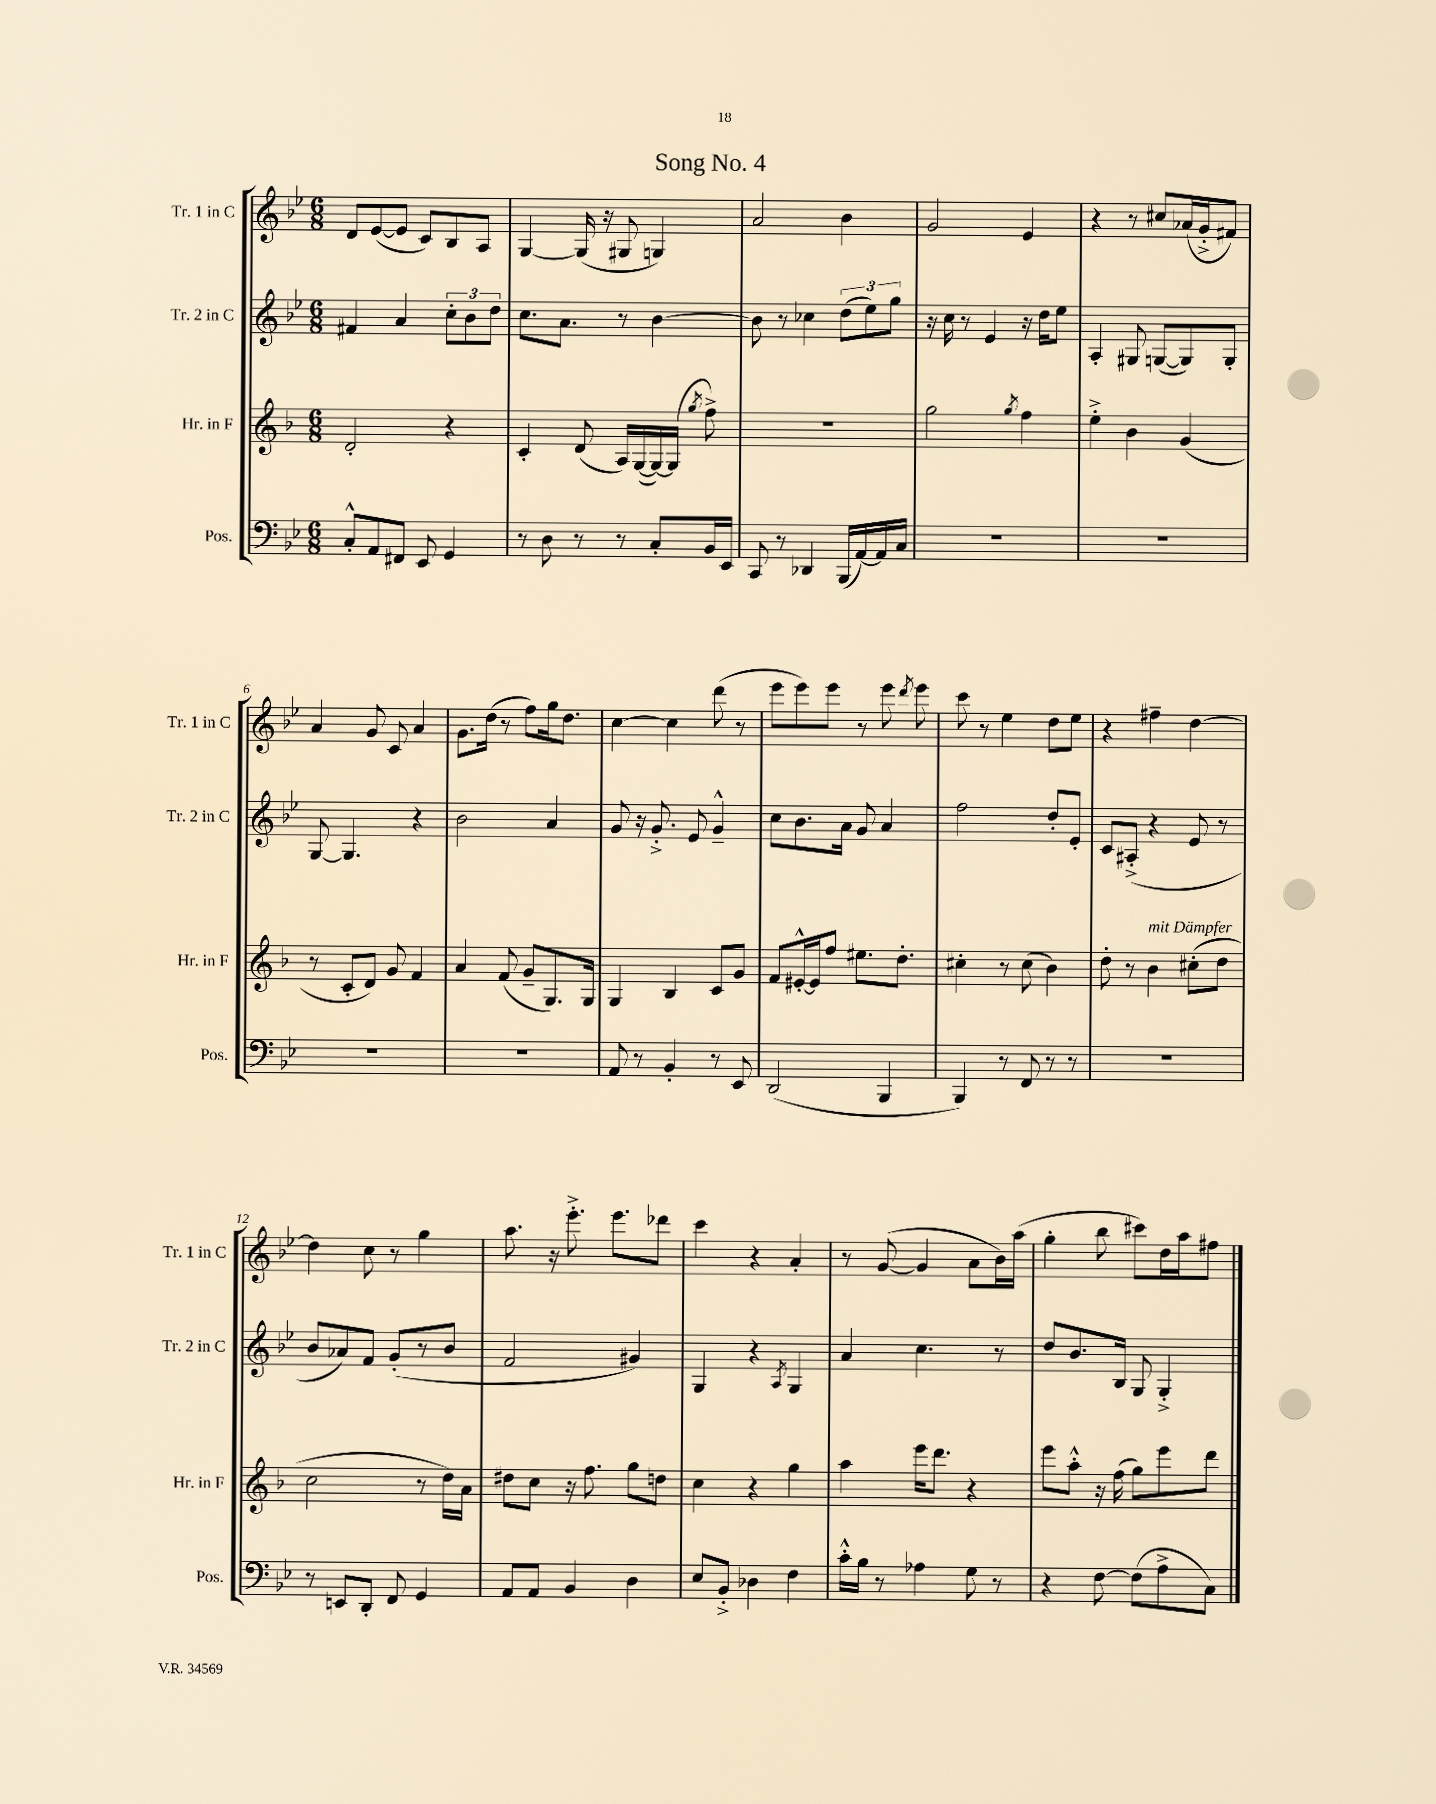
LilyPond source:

\header { title = "Song No. 4" }
<<
\new StaffGroup <<
\new Staff = "s0" \with { instrumentName = "Tr. 1 in C" shortInstrumentName = "Tr. 1 in C" } {
    \clef treble \key bes \major \numericTimeSignature \time 6/8
    \autoBeamOff d'8[ ees'8~( ees'8] c'8[) bes8 a8] |
    g4~ g16( r16 gis8 g4) |
    a'2 bes'4 |
    g'2 ees'4 |
    r4 r8 cis''8[ aes'16( g'16-.-> fis'8]) |
    a'4 g'8 c'8 a'4 |
    g'8.[ d''16]( r8 f''8[) g''16 d''8.] |
    c''4~ c''4 d'''8( r8 |
    ees'''8[ ees'''8) ees'''8] r8 ees'''8 \acciaccatura { d'''8 } ees'''8 |
    c'''8 r8 ees''4 d''8[ ees''8] |
    r4 fis''4-- d''4~ |
    d''4 c''8 r8 g''4 |
    a''8. r16 ees'''8.-.-> ees'''8.[ des'''8] |
    c'''4 r4 a'4-. |
    r8 g'8~( g'4 a'8[ bes'16) a''16]( |
    g''4-. bes''8 cis'''8[) d''16 a''16 fis''8] \bar "|." |
}
\new Staff = "s1" \with { instrumentName = "Tr. 2 in C" shortInstrumentName = "Tr. 2 in C" } {
    \clef treble \key bes \major \numericTimeSignature \time 6/8
    \autoBeamOff fis'4 a'4 \tuplet 3/2 { c''8[-. bes'8 d''8] } |
    c''8.[ a'8.] r8 bes'4~ |
    bes'8 r8 ces''4 \tuplet 3/2 { d''8[( ees''8) g''8] } |
    r16 c''16 r8 ees'4 r16 d''16[ ees''8] |
    a4-. gis8 g8[~( g8) g8]-. |
    g8~ g4. r4 |
    bes'2 a'4 |
    g'8 r16 g'8.-.-> ees'8 g'4---^ |
    c''8[ bes'8. a'16] g'8 a'4 |
    f''2 d''8[-. ees'8]-. |
    c'8[ ais8]-.->( r4 ees'8 r8 |
    bes'8[ aes'8) f'8] g'8[-.( r8 bes'8] |
    f'2 gis'4) |
    g4 r4 \acciaccatura { a8 } g4 |
    a'4 c''4. r8 |
    d''8[ bes'8. bes16] g8 g4-.-> \bar "|." |
}
\new Staff = "s2" \with { instrumentName = "Hr. in F" shortInstrumentName = "Hr. in F" } {
    \clef treble \key f \major \numericTimeSignature \time 6/8
    \autoBeamOff d'2-. r4 |
    c'4-. d'8( a16[) g16~( g16~) g16]( \acciaccatura { g''8 } f''8->) |
    R2. |
    g''2 \acciaccatura { g''8 } f''4 |
    e''4-.-> bes'4 g'4( |
    r8 c'8[-. d'8]) g'8 f'4 |
    a'4 f'8( g'8[-- g8.) g16] |
    g4 bes4 c'8[ g'8] |
    f'8[ eis'16~-.-^ eis'16 f''8] eis''8.[ d''8.]-. |
    cis''4-. r8 cis''8( bes'4) |
    d''8-. r8 bes'4^\markup { \italic "mit Dämpfer" } cis''8[-.( d''8] |
    c''2 r8 d''16[) a'16] |
    dis''8[ c''8] r16 f''8. g''8[ d''8] |
    c''4 r4 g''4 |
    a''4 e'''16[ d'''8.] r4 |
    e'''8[ a''8]-.-^ r16 f''16( g''8[) e'''8 d'''8] \bar "|." |
}
\new Staff = "s3" \with { instrumentName = "Pos." shortInstrumentName = "Pos." } {
    \clef bass \key bes \major \numericTimeSignature \time 6/8
    \autoBeamOff c8[-.-^ a,8 fis,8] ees,8 g,4 |
    r8 d8 r8 r8 c8[-. bes,16 ees,16] |
    c,8 r8 des,4 bes,,16[( a,16~) a,16 c16] |
    R2. |
    R2. |
    R2. |
    R2. |
    a,8 r8 bes,4-. r8 ees,8 |
    d,2( bes,,4 |
    bes,,4) r8 f,8 r8 r8 |
    R2. |
    r8 e,8[ d,8]-. f,8 g,4 |
    a,8[ a,8] bes,4 d4 |
    ees8[ bes,8]-.-> des4 f4 |
    c'16[-.-^ bes16] r8 aes4 g8 r8 |
    r4 f8~ f8[( a8-> c8]) \bar "|." |
}
>>
>>
